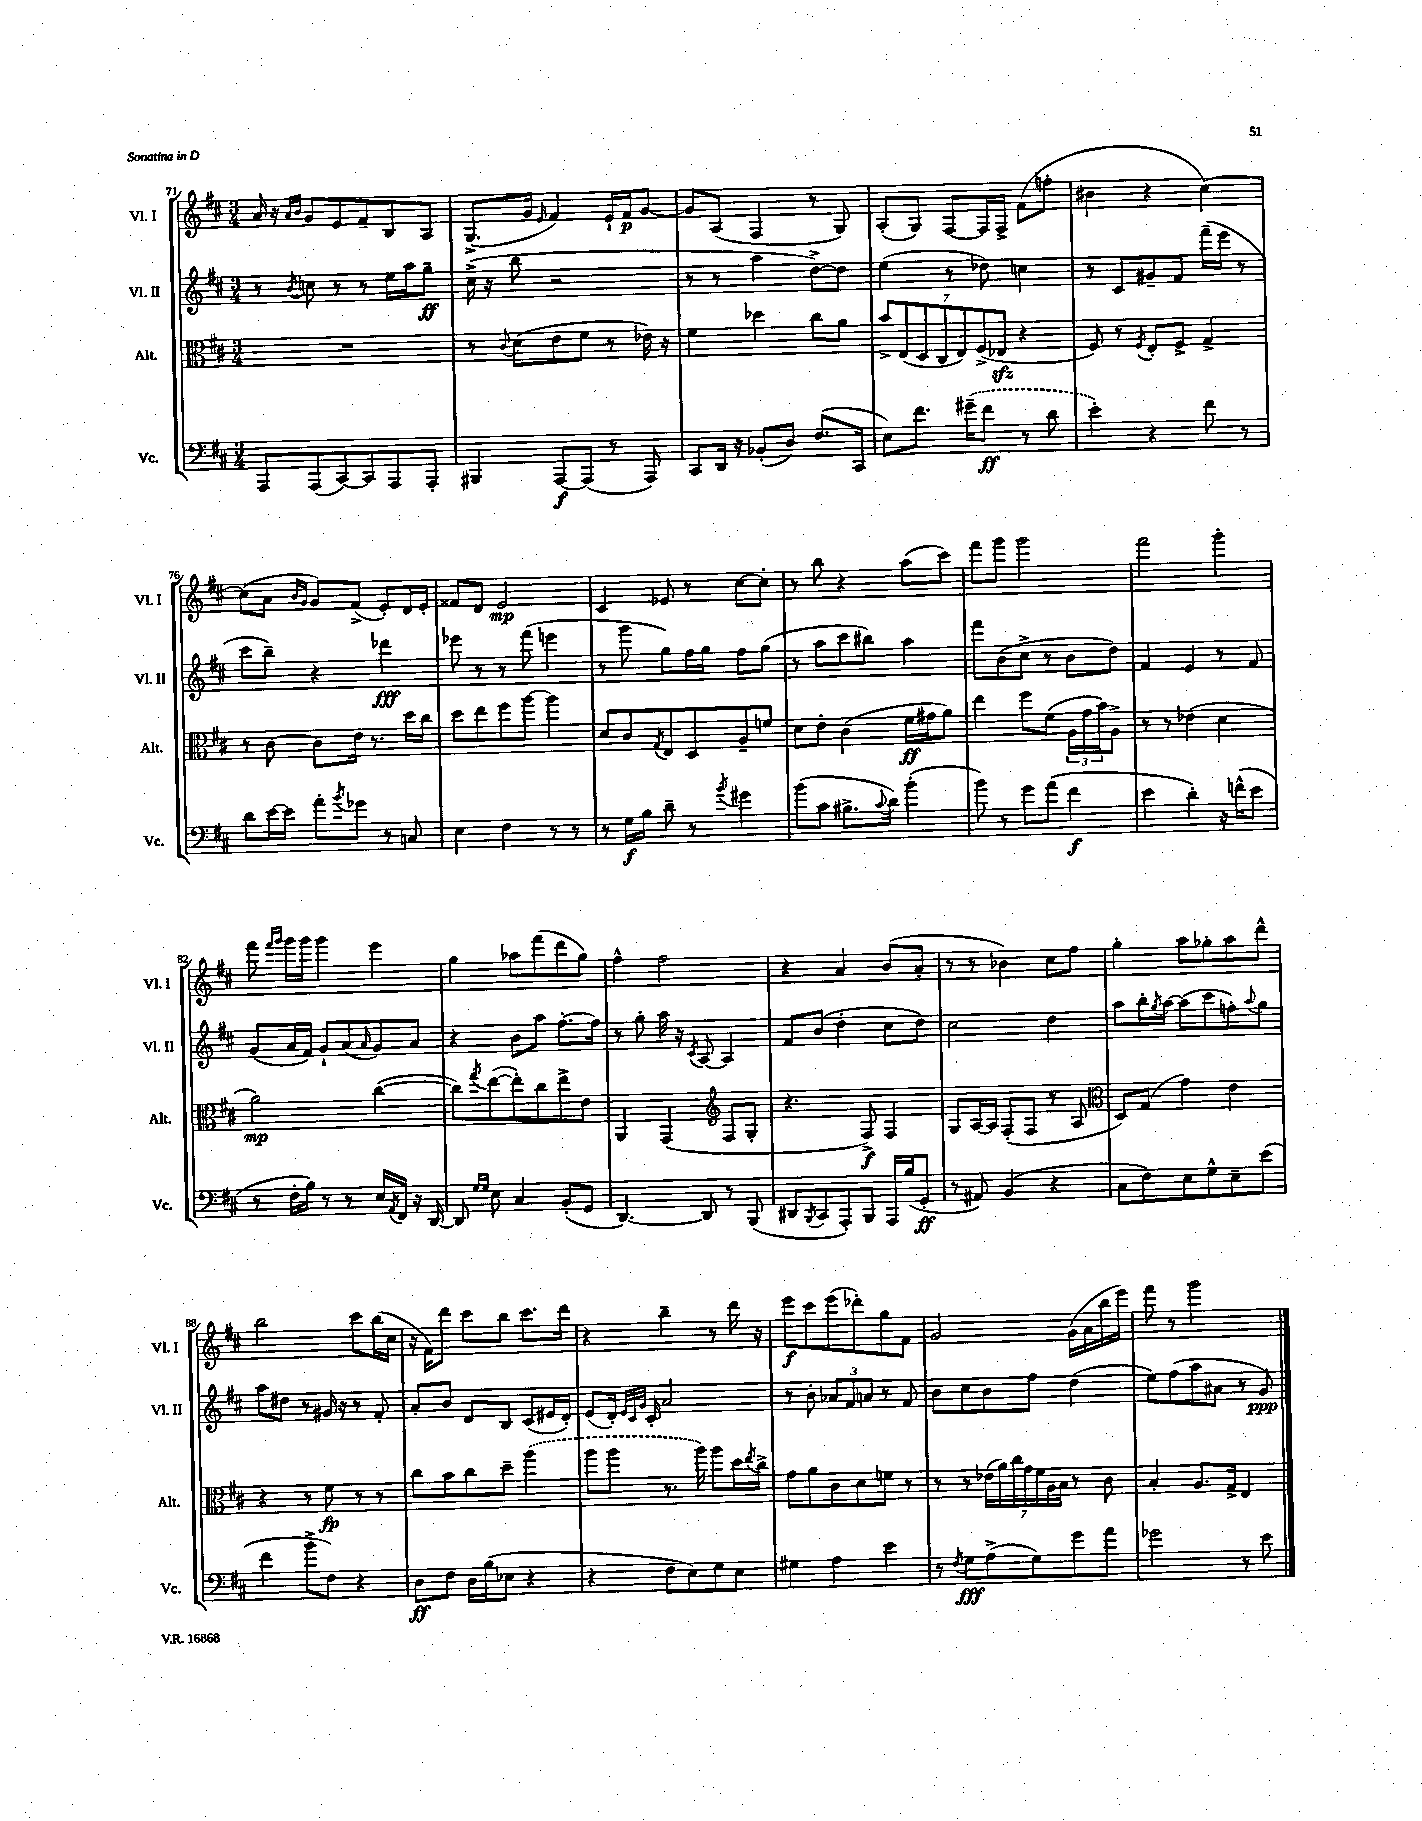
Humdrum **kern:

**kern	**kern	**kern	**kern
*staff4	*staff3	*staff2	*staff1
*clefF4	*clefC3	*clefG2	*clefG2
*k[f#c#]	*k[f#c#]	*k[f#c#]	*k[f#c#]
*M3/4	*M3/4	*M3/4	*M3/4
8AAA	2.r	8r	16a
.	.	.	16r
.	.	.	16qqa
.	.	8qb	16qqb
(8AAA	.	8cc	8g
[8CC#)	.	8r	8e
8CC#]	.	8r	8f#~
8AAA	.	16ee	8B
.	.	16aa	.
8AAA'	.	8gg~	8A
=	=	=	=
4BBB#	8r	(16cc#^	(8.G^
.	.	16r	.
.	8qqc#	.	.
.	(8d	8bb	.
.	.	.	16g
.	.	.	16qqe
[8AAA	8e	2r	4f#)
(8AAA]	8f#	.	.
8r	8r	.	16e`
.	.	.	16f#
8AAA)	16e-)	.	[8g
.	16r	.	.
=	=	=	=
8CC#	4f#	8r	8g]
16DD	.	8r	(8A
16r	.	.	.
(8BB-'	4dd-	4aa	4F#
8D)	.	.	.
(8.F#	8cc#	[8dd^)	8r
.	8a	8dd]	8G)
16CC#	.	.	.
=	=	=	=
8E)	14b^	(4ee	(8A'
.	(14E	.	.
8.f#	.	.	8G)
.	14D	.	.
.	14C#	.	.
.	.	8r	[8F#
.	14E)	.	.
(16g#~	.	.	.
.	(14F#^	.	.
8f#	.	8dd-)	16F#]
.	14E-	.	.
.	.	.	16F#^
8r	4r	4cc	(8f#
8d	.	.	8ff'
=	=	=	=
4e')	8F#)	8r	4b#
.	8r	8c#	.
.	8qF#	.	.
4r	8E'	8g#~	4r
.	8F#^	8f#	.
8f#	4G^	(16fff#~	[4cc#)
.	.	16eee	.
8r	.	8r	.
=	=	=	=
8d	8r	8ccc#	(8cc#]
[16e	[8c#	8bb~)	8a
16e]	.	.	.
.	.	.	16qqb
.	.	.	16qqg
8a'	8c#]	4r	8g)
8qb	.	.	.
8g-	16e	.	(8f#^
.	8.r	.	.
8r	.	4ddd-	8e')
8C	16dd	.	16d
.	16cc#	.	16e'
=	=	=	=
4E	8dd	8eee-	8f##
.	8ee	8r	8d
4F#	8ff#	8r	2e
.	[8aa	(8fff#	.
8r	4aa]	4eee	.
8r	.	.	.
=	=	=	=
8r	8d	8r	4c#
16G	8c#	8ggg	.
16B	.	.	.
.	8qG	.	.
8d~	8E	8gg)	8e-
8r	8D	16ff#	8r
.	.	16gg	.
8qb	.	.	.
4g#	8A~	8ff#	[8cc#
.	8f	(8gg	8cc#']
=	=	=	=
(8b	8d	8r	8r
8c#	8e'	8aa	8bb
8.B#^	(4c#	8ccc#	4r
.	.	8bb#)	.
8qqc#	.	.	.
16d)	.	.	.
(4b'	16f#	4aa	(8aa
.	16g#	.	.
.	8a)	.	8ccc#)
=	=	=	=
8b)	4ee	8fff#	8fff#
8r	.	(8b	8ggg
8g	8ff#	8cc#^	2ggg
(8a	(8f#	8r	.
4f#	24A	8b	.
.	24g	.	.
.	24b)	.	.
.	8A^	8dd)	.
=	=	=	=
4e	8r	4f#	2fff#
.	8r	.	.
4d')	(4e-	4e	.
16r	4d	8r	4ggg'
(16f^^	.	.	.
8e	.	8f#	.
=	=	=	=
8r	2a)	(8g	8fff#
.	.	.	16qqfff#
.	.	.	16qqggg
16F#'	.	16a	16ggg
16B)	.	16f#)	16ggg
8r	.	8g`	4ggg
8r	.	(8a	.
.	.	16qqa	.
16E	([4cc#	8g)	4eee
8qAA	.	.	.
16FF#	.	.	.
16r	.	8a	.
[16DD	.	.	.
=	=	=	=
8DD]	8cc#])	4r	4gg
16qqG	.	.	.
16qqG	8qgg	.	.
8E	([8ee	.	.
4C#	8ee'])	8b	8aa-
.	8cc#	8aa	(8fff#
(8BB'	8ee^	[8.ff#'	8ddd
8GG	8e	.	8gg)
.	.	16ff#]	.
=	=	=	=
[4.DD)	4AA	8r	4ff#^^
.	.	8gg'	.
.	(4GG	16aa	2ff#
.	.	16r	.
.	.	8qc#	.
8DD]	.	[8A	.
*	*clefG2	*	*
8r	8F#	4A]	.
(8BBB	8G'	.	.
=	=	=	=
8DD#	4.r	8f#	4r
8qBBB	.	.	.
8CC#	.	(8b	.
8AAA')	.	4dd'	4a
8BBB	8F#^)	.	.
16AAA	4F#	8cc#	(8b
(16B	.	.	.
8GG'	.	8dd)	8a'
=	=	=	=
8r	8G	2cc#	8r
8AA#)	[16A	.	8r
.	16A]	.	.
(4BB	(8F#'	.	4b-)
.	8F#	.	.
4r	8r	4dd	8cc#
.	8A	.	8ff#
=	=	=	=
*	*clefC3	*	*
8C#	8D)	8aa	4gg'
8F#)	(8G	16bb'	.
.	.	8qgg	.
.	.	[16aa	.
8E	4g)	(8aa]	8aa
8G^^	.	8ccc#	8gg-'
8E~	4e	8ff')	8aa
.	.	8qqaa	.
(8e	.	8gg	8ddd^^
=	=	=	=
4f#	4r	8aa	2bb
.	.	8dd#	.
8b^	8r	8r	.
8F#)	8f#	16g#	.
.	.	16r	.
4r	8r	8r	8ccc#
.	8r	8f#'	(16bb
.	.	.	16cc#
=	=	=	=
8D	8cc#	8a'	16r
.	.	.	16f#)
8F#	8b	8b	8ddd
16D	8cc#	8d	8ccc#
(16B	.	.	.
8E-	8dd~	8B	8bb
4r	(4aa	(8c#	8.ccc#
.	.	16e#	.
.	.	16d')	16ddd
=	=	=	=
4r	8aa	(8e	4r
.	8aa	16d')	.
.	.	32qqe	.
.	.	32qqc#	.
.	.	32qqg	.
.	.	16c#'	.
8F#	8.r	2a	4bb~
8E)	.	.	.
.	16aa)	.	.
8G	8aa	.	8r
8E	16dd	.	16ddd
.	8qee	.	.
.	16cc#^	.	16r
=	=	=	=
4G#	8g	8r	8eee
.	8a	8b'	8ccc#
4A	8c#	12a-	(8eee
.	.	12f#	.
.	8d	.	8ddd-')
.	.	12a	.
4e	8f	8r	8gg
.	8r	8f#	8f#
=	=	=	=
8r	8r	8b	2g
8qF#	.	.	.
8G	8r	8cc#	.
(8A^	(28e-	8b	.
.	28a)	.	.
.	28cc#	.	.
.	28g	.	.
8G)	.	8ff#	.
.	28f#	.	.
.	28A	.	.
.	28B	.	.
8g	8r	(4dd	(16g
.	.	.	16a
8a	8c#	.	16bb
.	.	.	16eee)
=	=	=	=
2g-	4B'	8ee)	8fff#
.	.	(8ff#	8r
.	8.A	8aa	2ggg
.	.	8a#	.
.	16G^	.	.
8r	4E	8r	.
8e	.	8g)	.
==	==	==	==
*-	*-	*-	*-
